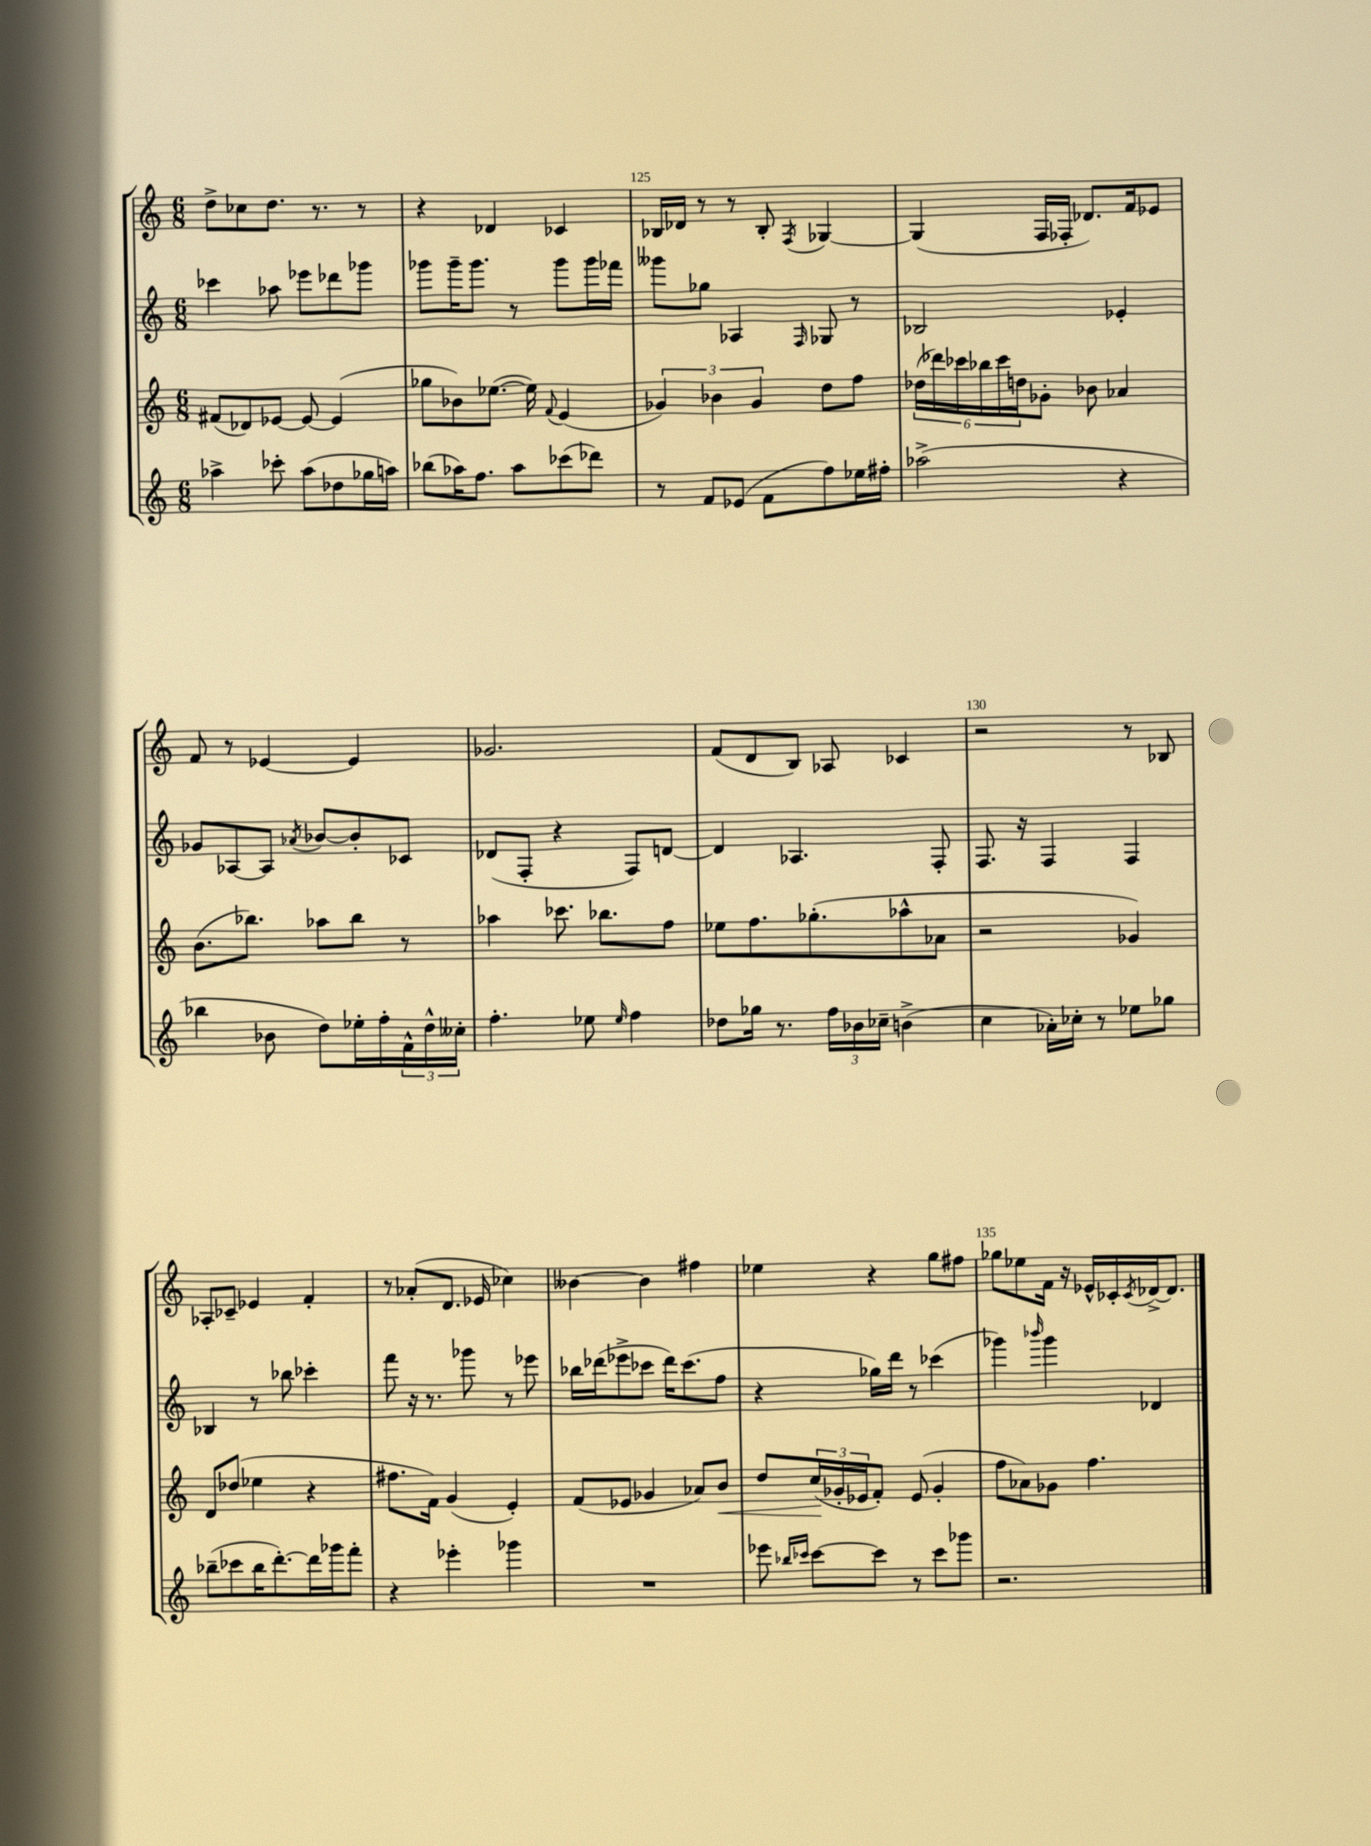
<<
\new StaffGroup <<
\new Staff = "s0" {
    \clef treble \key c \major \numericTimeSignature \time 6/8
    d''8-> ces''8 d''8. r8. r8 |
    r4 des'4 ces'4 |
    bes16 des'16 r8 r8 bes8-. \acciaccatura { f8 } ges4~ |
    ges4( f16 fes16-. des'8.) f'16 ees'8 |
    f'8 r8 ees'4~ ees'4 |
    ges'2. |
    f'8( d'8 b8) aes8 ces'4 |
    r2 r8 bes8 |
    aes8-. ces'8-- ees'4 f'4-. |
    r8 aes'8-.( d'8. ees'16 ces''4) |
    beses'4~ beses'4 fis''4 |
    ees''4 r4 g''8 fis''8 |
    ges''8 ees''8 f'16 r16 ees'16-^ ces'16-. \acciaccatura { ces'8 } des'16~-> des'8. \bar "|." |
}
\new Staff = "s1" {
    \clef treble \key c \major \numericTimeSignature \time 6/8
    ces'''4 aes''8 ees'''8 des'''8 ges'''8 |
    ges'''8 ges'''16-- ges'''8. r8 ges'''8 ges'''16 fes'''16 |
    geses'''8 ges''8 aes4 \grace { f16 } ges8 r8 |
    bes2 ees'4-. |
    ges'8 aes8~ aes8 \acciaccatura { aes'8 } bes'8~ bes'8-. ces'8 |
    des'8( f8-. r4 f8) d'8~ |
    d'4 aes4. f8-. |
    f8. r16 f4 f4 |
    bes4 r8 bes''8 ces'''4-. |
    f'''8 r16 r8. ges'''8 r8 ees'''8 |
    bes''16 des'''16( ees'''8-> ces'''8 des'''16) ces'''8.( f''8 |
    r4 ges''16) d'''16 r8 ces'''4( |
    ges'''4) \grace { bes'''16 } ges'''4 des'4 \bar "|." |
}
\new Staff = "s2" {
    \clef treble \key c \major \numericTimeSignature \time 6/8
    fis'8( des'8) ees'8~ ees'8~ ees'4( |
    ges''8 bes'8) ees''8.~( ees''16) \appoggiatura { f'8 } e'4( |
    \tuplet 3/2 { ges'4) bes'4 ges'4 } d''8 f''8 |
    \tuplet 6/4 { des''16( des'''16) ces'''16 bes''16 ces'''16 d''16 } ges'8-. bes'8 aes'4 |
    b'8.( bes''8.) aes''8 bes''8 r8 |
    aes''4 ces'''8. bes''8. f''8 |
    ees''8 f''8. ges''8.-.( aes''8-^ aes'8 |
    r2 ges'4) |
    d'8 des''8( ees''4 r4 |
    fis''8. f'16) g'4( e'4-.) |
    f'8( ees'8 ges'4 aes'8) b'8\< |
    d''8 \tuplet 3/2 { c''16\!( ges'16-. ees'16 } f'8-.) ees'8( ges'4-. |
    f''8 aes'8) ges'8 f''4. \bar "|." |
}
\new Staff = "s3" {
    \clef treble \key c \major \numericTimeSignature \time 6/8
    aes''4-> ces'''8-. aes''8( des''8 ges''16 a''16) |
    bes''8( aes''16) f''8. aes''8 ces'''8( des'''8) |
    r8 f'8 ees'8( f'8 f''8) ees''16 fis''16-. |
    aes''2->( r4 |
    bes''4 bes'8 d''8) ees''16-. f''16-. \tuplet 3/2 { f'16-^ d''16-^ ceses''16-. } |
    f''4.-. ees''8 \grace { ees''16 } f''4 |
    des''8 ges''16 r8. \tuplet 3/2 { f''16 bes'16 ces''16-- } b'4->( |
    c''4 aes'16-.) ces''16-. r8 ees''8 ges''8 |
    bes''8--( ces'''8 bes''16 d'''8.~-.) d'''16 ges'''16 f'''8-. |
    r4 ees'''4-. ges'''4 |
    R2. |
    ees'''8 \grace { bes''16 ces'''16 } ces'''8~ ces'''8 r8 ces'''8 ges'''8 |
    r2. \bar "|." |
}
>>
>>
\layout { \context { \Score currentBarNumber = #123 \override BarNumber.break-visibility = ##(#f #t #t) barNumberVisibility = #(every-nth-bar-number-visible 5) } }
